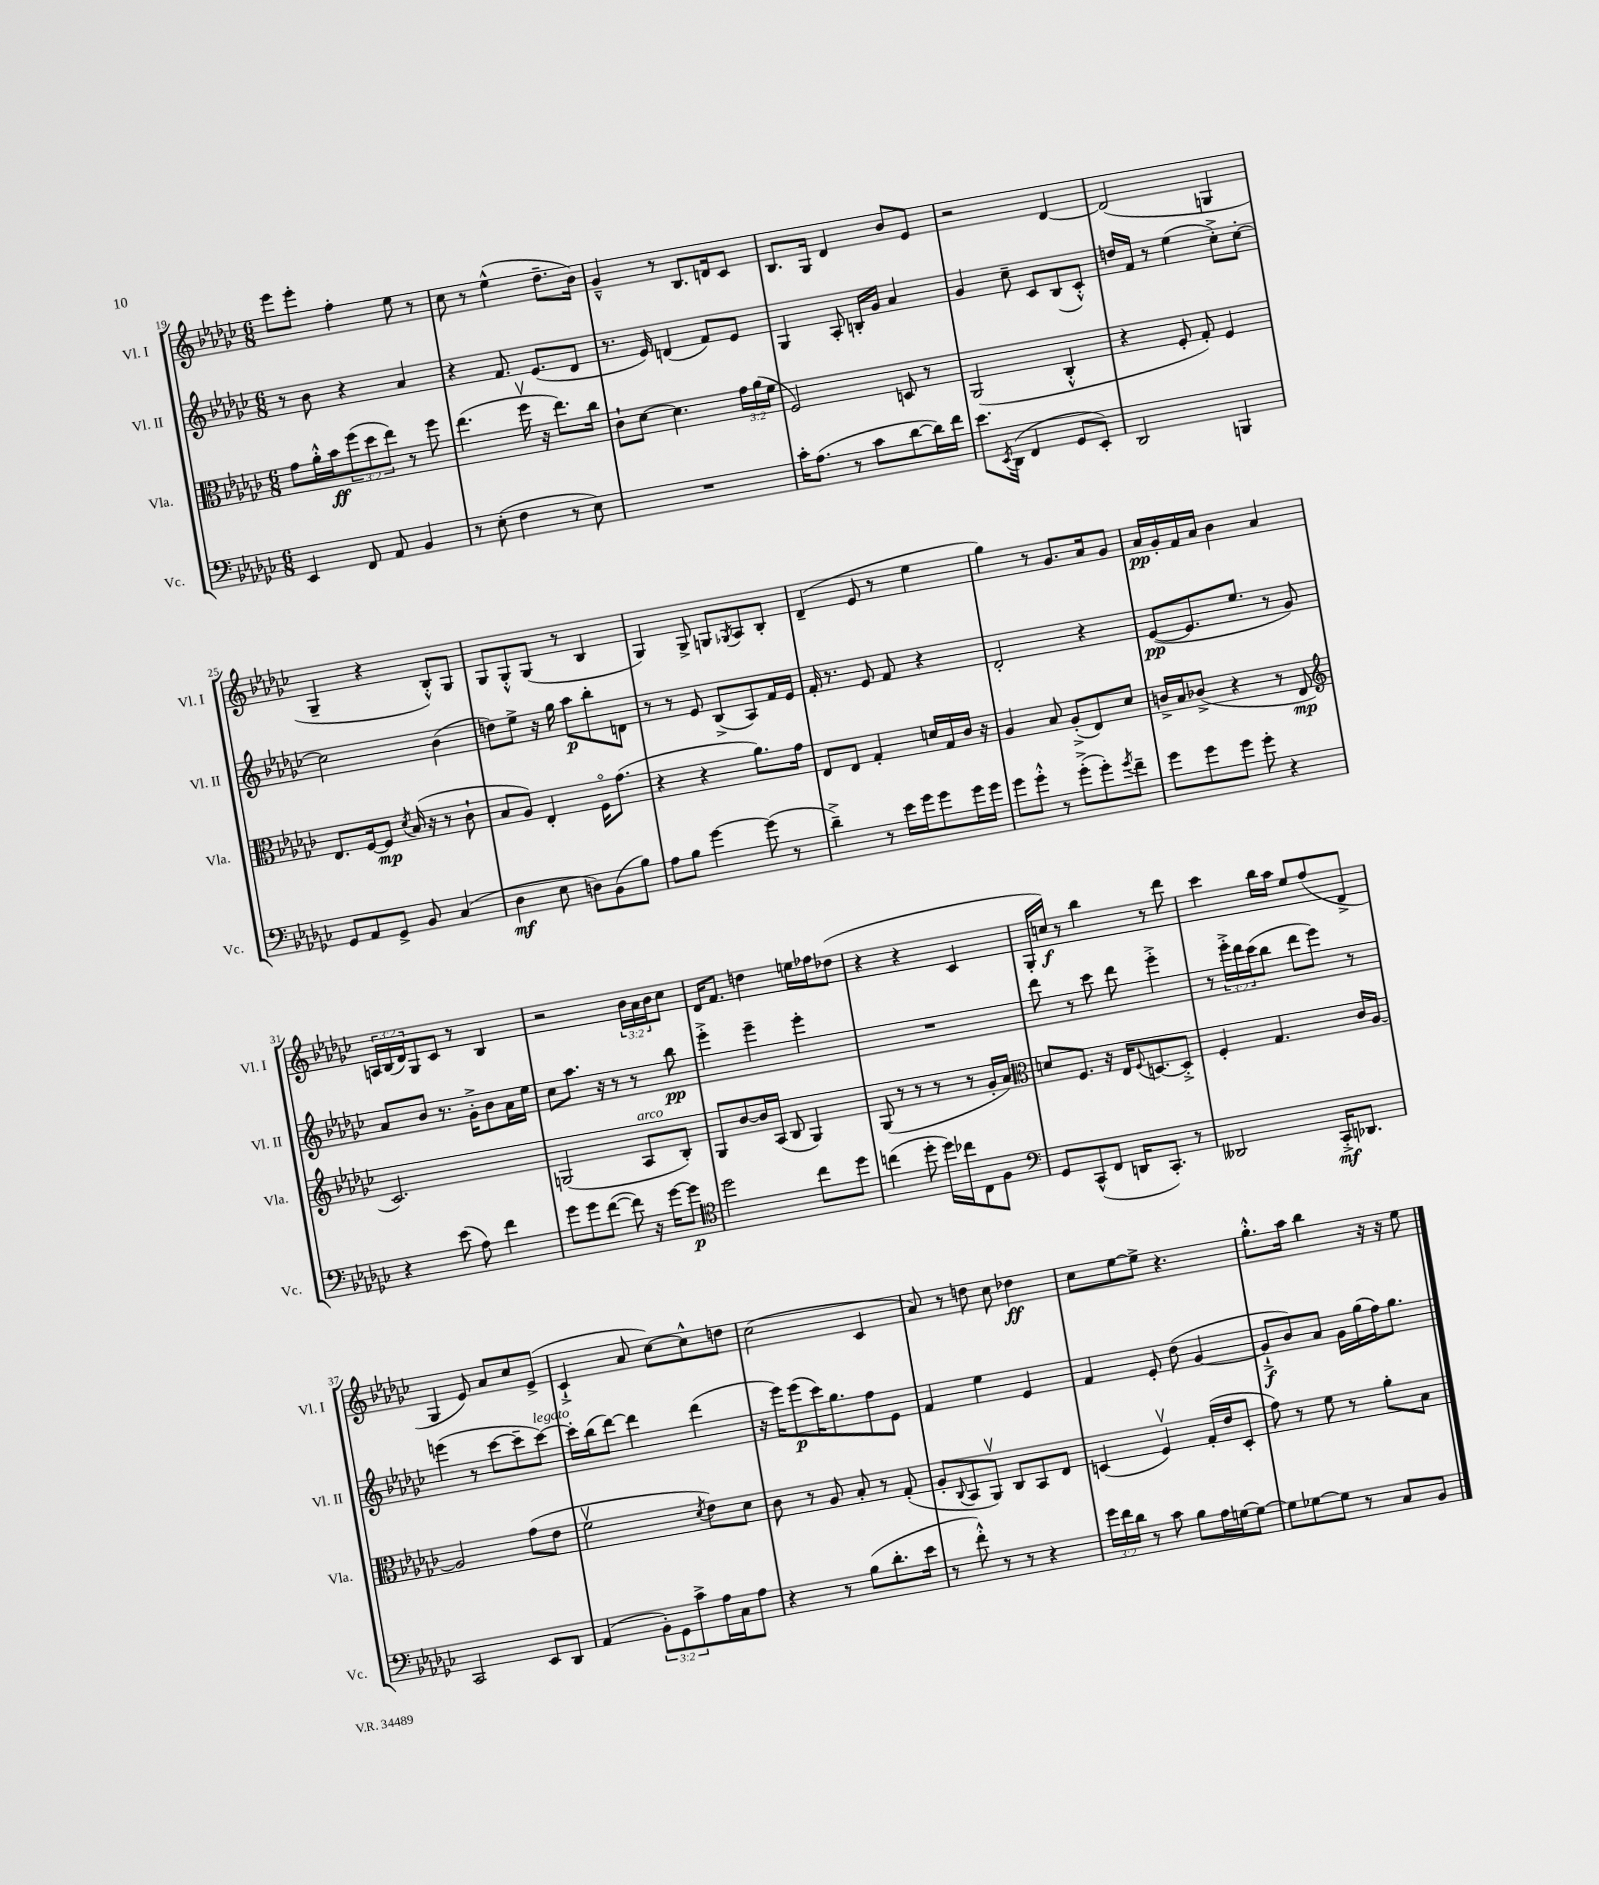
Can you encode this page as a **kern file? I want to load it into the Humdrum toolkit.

**kern	**kern	**kern	**kern
*staff4	*staff3	*staff2	*staff1
*clefF4	*clefC3	*clefG2	*clefG2
*k[b-e-a-d-g-c-]	*k[b-e-a-d-g-c-]	*k[b-e-a-d-g-c-]	*k[b-e-a-d-g-c-]
*M6/8	*M6/8	*M6/8	*M6/8
4EE-	8g-	8r	8eee-
.	16a-'^^	8b-	8eee-'
.	16b-	.	.
8FF	(12ff	4r	4ff'
.	12dd-	.	.
8AA-	.	.	.
.	12ee-)	.	.
4BB-	8r	4a-	8ee-
.	8ff	.	8r
=	=	=	=
8r	(4.ee-	4r	8cc-
(8E-'	.	.	8r
4F	.	8.f	(4ee-^^
.	16ffv	.	.
.	16r	(8.e-	.
8r	8.ee-)	.	8.dd-~
8E-)	.	8d-	.
.	16cc-	.	16b-)
=	=	=	=
2.r	8c-`	8.r	4g-~^^
.	[8d-	.	.
.	.	16e-)	.
.	4.d-]	(4d	8r
.	.	.	8.B-
.	.	8f)	.
.	.	.	16d
.	24g-	8e-	8c-
.	(24a-	.	.
.	24f	.	.
=	=	=	=
16c-'	2F)	4G-	8.B-
(8.A-	.	.	.
.	.	.	16G-
8r	.	8A-'	4d-
8c-	.	16B'	.
.	.	16g-	.
[8d-	8D	4a-	8b-
16d-])	8r	.	8e-
16f	.	.	.
=	=	=	=
8.e-	(2AA-	4g-	2r
8qEE-	.	.	.
(16DD-	.	.	.
4FF	.	8cc-~	.
.	.	8c-	.
8GG-	4C-'^^	(8B-	[4d-
8EE-')	.	8c-'^^)	.
=	=	=	=
2DD-	4r	16dd	(2d-]
.	.	16f	.
.	.	8r	.
.	8F'	(4ee-	.
.	8G-')	.	.
4BBB	4F	8cc-'^)	4G
.	.	[8cc-'	.
=	=	=	=
8GG-	8.E-	2cc-]	4G-~
8AA-	.	.	.
.	[16F	.	.
8GG-^	8F]	.	4r
.	8qd-	.	.
8BB-	(16B-	.	.
.	16r	.	.
(4C-	8r	(4b-	8B-'^^)
.	8c-`	.	8G-
=	=	=	=
4D-	8B-	8dd)	8G-
.	8A-)	8ee-^	8G-'^^
8E-	4E-'	16r	(8G-
.	.	16gg-	.
8D)	.	8aa-	8r
(8BB-	16Fo	8bb-'	4B-
.	(8.g-	.	.
8B-)	.	8d	.
=	=	=	=
8A-	4r	8r	4G-)
8B-	.	8r	.
[4g-	4r	8e-	8G-^
.	.	(8B-^	8G
.	.	.	8qG-
(8g-]	8.a-)	8A-)	8A-
8r	.	16f	8B-'
.	16g-	16e-	.
=	=	=	=
4d-~^)	8E-	16f'	(4d-~
.	.	8.r	.
.	8E-	.	.
8r	4G-'	8e-	8e-
16e-	.	8f	8r
16g-	.	.	.
8g-	16d	4r	4ee-
.	16G-	.	.
16g-	16c-	.	.
16g-	16r	.	.
=	=	=	=
8g-	4A-	2d-'	4gg-)
8g-'^^	.	.	.
8r	8B-	.	8r
(8g-'^	(8A-'^	.	8.g-
8g-')	8E-)	4r	.
.	.	.	16a-
8qg-	.	.	.
8f~	8d-	.	8g-
=	=	=	=
8g-	16c^	([8e-	16a-
.	16B-	.	16g-'
8g-	(8c-^	8.e-]	16f
.	.	.	16a-
8g-	4r	.	4b-
.	.	8.ee-	.
8g-'	.	.	.
4r	8r	8r	4a-
.	8E-	8g-)	.
=	=	=	=
*	*clefG2	*	*
4r	2.c-)	8a-	24A
.	.	.	(24B-
.	.	.	24d-)
.	.	8b-	8G-
(8e-	.	8.r	8c-
8A-)	.	.	8r
.	.	16g-'^	.
4f	.	8b-	4B-
.	.	16a-	.
.	.	16ee-	.
=	=	=	=
8g-	(2G	8cc-	2r
8g-	.	8.aa-	.
([8f	.	.	.
.	.	16r	.
8f])	.	8r	.
16r	8A-	8r	24b-
.	.	.	24a-
[16g-	.	.	.
.	.	.	24b-
8g-]	8B-')	8bb-	8cc-
=	=	=	=
*clefC4	*	*	*
2dd-	8G-	4eee-'^	16d-
.	.	.	8.f
.	[8b-	.	.
.	16b-]	4eee-~	4dd
.	(16A-	.	.
.	8B-	.	.
8cc-	4G-)	4eee-'	16ee
.	.	.	16ff-
8dd-	.	.	(8dd-
=	=	=	=
(4cc	(8G-	2.r	4r
.	8r	.	.
8dd-'	8r	.	4r
16dd-)	8r	.	.
16cc-	.	.	.
8C-	8r	.	4c-
8F	16g-'	.	.
.	16a-)	.	.
=	=	=	=
*clefF4	*clefC3	*	*
8GG-	8d	8ddd-	16G-'
.	.	.	16cc)
(8CC-^^	8.F	8r	8r
8FF	.	8ccc-	4bb-
.	16r	.	.
16DD	16E-	8ddd-	.
.	8qqF	.	.
8.CC-')	[8.D	.	.
.	.	4eee-'^	8r
8r	8D'^]	.	8ddd-
=	=	=	=
2DD--	4F'	8r	4ccc-
.	.	24eee-'^	.
.	.	24ddd-	.
.	.	(24ccc-	.
.	4.G-	8bb-	16bb-
.	.	.	16aa-
.	.	8ddd-	8ee-
16CC-'^	.	8eee-)	(8ff
8.DD-	.	.	.
.	16c-	8r	8d-^
.	[16A-	.	.
=	=	=	=
2CC-	2A-]	(4eee	4G-
.	.	8r	8e-)
.	.	[8ccc-	8a-
8EE-	(8g-	8ccc-~]	8cc-
8DD-	8e-	[8ccc-)	(8e-^
=	=	=	=
(4AA-	2fv	16ccc-']	4c-`^
.	.	(16bb-	.
.	.	[8ddd-)	.
12BB-')	.	4ddd-]	8a-
12GG-	.	.	.
.	.	.	[8cc-)
12c-^	.	.	.
.	8qd-	.	.
16A-	8e-)	(4ddd-	8cc-^^]
16C-	.	.	.
8A-	8d-	.	8dd
=	=	=	=
4r	8c-	16r	(2cc-
.	.	16eee-)	.
.	8r	(8eee-	.
8r	8A-	16ccc-)	.
.	.	8.gg-	.
(8B-	8B-'	.	.
8.d-'	8r	8ff	4c-
.	(8G-'	8e-	.
16e-	.	.	.
=	=	=	=
8r	8A-'	4f	8a-)
.	8qqC-	.	.
8f'^^)	8BB-	.	8r
8r	8AA-v)	4ee-	8dd
8r	8C-	.	8cc-
4r	8BB-	4e-	4dd-
.	8E-	.	.
=	=	=	=
24g-	(4D	4f	8cc-
24f	.	.	.
24d-	.	.	.
8r	.	.	[8ee-
8c-	4Fv)	8e-'	8ee-^]
8B-	.	(8dd-	4.r
16A-	(16G-'	[4g-	.
[16G	16e-	.	.
8G_	8D'	.	.
=	=	=	=
8G]	8g-)	8g-`^]	8.gg-'^^
[8G-	8r	8b-)	.
.	.	.	16aa-
8G-]	8f	8a-	4bb-
8r	8r	16g-	.
.	.	(16gg-	.
8C-	8a-'	16ff)	16r
.	.	8.gg-	16r
8BB-	8B-	.	8ee-
==	==	==	==
*-	*-	*-	*-
